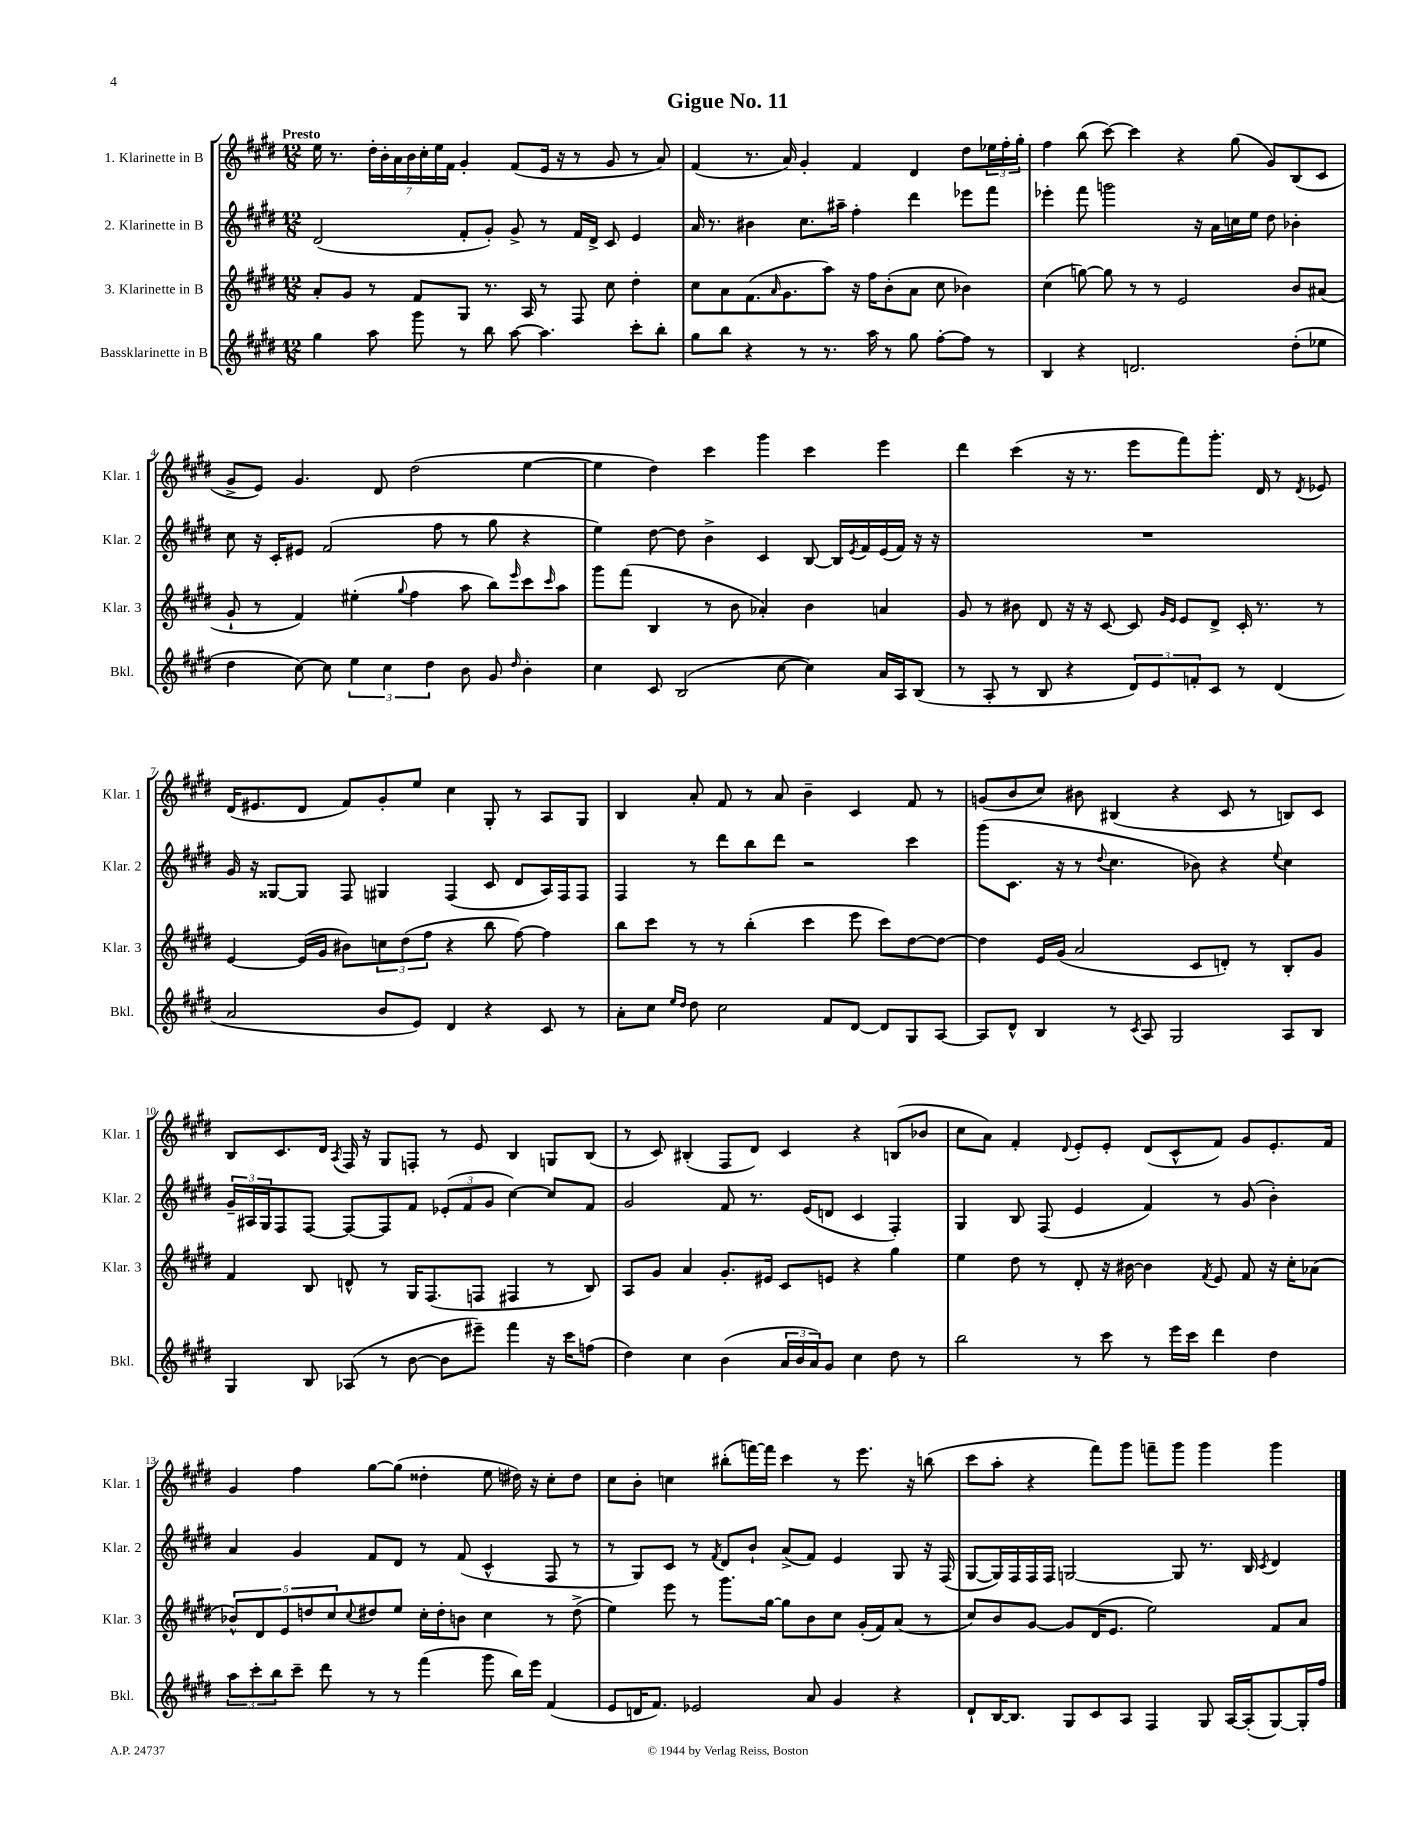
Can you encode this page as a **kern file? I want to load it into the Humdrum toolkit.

**kern	**kern	**kern	**kern
*part4	*part3	*part2	*part1
*staff4	*staff3	*staff2	*staff1
*I"Bassklarinette in B	*I"3. Klarinette in B	*I"2. Klarinette in B	*I"1. Klarinette in B
*I'Bkl.	*I'Klar. 3	*I'Klar. 2	*I'Klar. 1
*clefG2	*clefG2	*clefG2	*clefG2
*k[f#c#g#d#]	*k[f#c#g#d#]	*k[f#c#g#d#]	*k[f#c#g#d#]
*M12/8	*M12/8	*M12/8	*M12/8
=1	=1	=1	=1
!	!	!	!LO:TX:a:B:t=Presto
4gg#\	8a'/L	(2d#/	16ee\
.	.	.	8.r
.	8g#/J	.	.
8aa\	8r	.	28dd#'\LL
.	.	.	28b'\
.	.	.	28a\
.	.	.	28b\
8ggg#\	8f#/L	.	.
.	.	.	28cc#'\
.	.	.	28ee\
.	.	.	28f#\JJ
8r	8G#/J	8f#'/L	4g#'/
8bb\	8.r	8g#'/J)	.
[8aa\	.	8g#^/	(8f#/L
.	16A/	.	.
4.aa\]	8r	8r	16e/Jk
.	.	.	16r
.	8F#/	16f#/LL	8r
.	.	16d#^/JJ	.
.	8cc#\	8c#/	8g#/
8ccc#'\L	4dd#'\	4e/	8r
8bb'\J	.	.	8a/)
=2	=2	=2	=2
8gg#\L	8cc#\L	16a/	(4f#/
.	.	8.r	.
8bb\J	8a\	.	.
4r	(8.f#\	4b#X\	8.r
.	16qqa/	.	.
.	8.g#\	.	16a/)
8r	.	8.cc#\L	4g#'/
8.r	8aa\J)	.	.
.	.	16aa#X~\Jk	.
.	16r	4ff#'\	4f#/
16aa\	16ff#\KL	.	.
8r	(8b'\	.	.
8gg#\	8a\J	4ddd#\	4d#/
[8ff#'\L	8cc#\	.	.
8ff#\J]	4b-X\)	8eee-X\L	8dd#\L
8r	.	8fff#\J	24ee-X\L
.	.	.	24ff#'\
.	.	.	24gg#'\JJ
=3	=3	=3	=3
4B/	(4cc#\	4eee-X'\	4ff#\
4r	[8ggn\)	8fff#\	(8bb\
.	8gg\]	2gggn\	[8ccc#\)
2.dn/	8r	.	4ccc#\]
.	8r	.	.
.	2e/	.	4r
.	.	16r	.
.	.	16a\LL	.
.	.	16ccn\	(8gg#\
.	.	16ee\JJ	.
.	.	8dd#\	8g#/L)
(8dd#'\L	8b/L	4b-X'\	(8B/
8ee-X\J	(8a#X/J	.	8c#/J
!!LO:LB:g=z
=4	=4	=4	=4
4dd#\	8g#`/	8cc#\	8g#^/L
.	8r	16r	8e/J)
.	.	16c#'/KL	.
[8cc#\)	4f#/)	8e#X/J	4.g#/
8cc#\]	.	(2f#/	.
6ee\	(4ee#X'\	.	.
.	.	.	8d#/
6cc#\	.	.	.
.	8qqgg#/	.	.
.	4ff#\	.	(2dd#\
6dd#\	.	.	.
.	.	8ff#\	.
8b\	8aa\	8r	.
8g#/	8bb\L)	8gg#\	.
16qqdd#/	16qqeee/	.	.
4b'\	8ccc#\	4r	[4ee\
.	16qqccc#/	.	.
.	8aa\J	.	.
=5	=5	=5	=5
4cc#\	8ggg#\L	4ee\)	4ee\]
.	(8fff#\J	.	.
8c#/	4B/	[8dd#\	4dd#\)
(2B/	.	8dd#\]	.
.	8r	4b^\	4ccc#\
.	8b\	.	.
.	4a-X'/)	4c#/	4ggg#\
[8cc#\	.	.	.
4cc#\])	4b\	[8B/	4ccc#\
.	.	16B/LL]	.
.	.	8qe/	.
.	.	16f#/	.
16a/LL	4an/	(16e/	4eee\
16A/J	.	16f#/JJ)	.
(8B/J	.	16r	.
.	.	16r	.
=6	=6	=6	=6
8r	8g#/	1.r	4ddd#\
8A'/	8r	.	.
8r	8b#X\	.	(4ccc#\
8B/	8d#/	.	.
4r	16r	.	16r
.	16r	.	8.r
.	[8c#/	.	.
12d#/L)	8c#/]	.	8eee\L
12e/	.	.	.
.	16qqg#/LL	.	.
.	16qqe/JJ	.	.
.	8e/L	.	8fff#\)
12fn'/	.	.	.
8c#/J	8d#^/J	.	8.ggg#'\J
8r	16c#'/	.	.
.	8.r	.	16d#/
(4d#/	.	.	8r
.	.	.	8qd#/
.	8r	.	8e-X/
!!LO:LB:g=z
=7	=7	=7	=7
2a/	[4e/	16g#/	(16d#/KL
.	.	16r	8.e#X/
.	.	[8G##X/L	.
.	(16e/LL]	8G##/J]	8d#/J
.	16g#/JJ	.	.
.	8b#X\L)	8F#/	8f#/L)
8b/L	12ccn\	4G#X/	8g#'/
.	(12dd#\	.	.
8e/J)	.	.	8ee/J
.	12ff#\J	.	.
4d#/	4r	(4F#/	4cc#\
4r	8bb\	8c#/	8G#'/
.	[8ff#\)	8d#/L	8r
8c#/	4ff#\]	16A/L)	8A/L
.	.	16F#/J	.
8r	.	8F#/J	8G#/J
=8	=8	=8	=8
8a'\L	8bb\L	4F#/	4B/
8cc#\J	8ccc#\J	.	.
16qqee/LL	.	.	.
16qqdd#/JJ	.	.	.
8dd#\	8r	8r	8a'/
2cc#\	8r	8ddd#\L	8f#/
.	(4bb'\	8bb\	8r
.	.	8ddd#\J	8a/
.	4ccc#\	2r	4b~\
8f#/L	.	.	.
[8d#/J	8eee\	.	4c#/
8d#/L]	8ccc#\L)	.	.
8G#/	[8dd#\	4ccc#\	8f#/
[8A/J	8dd#\J_	.	8r
=9	=9	=9	=9
8A/L]	4dd#\]	(8ggg#\L	(8gn/L
8d#^^/J	.	8.c#\J	8b/
4B/	16e/LL	.	8cc#/J)
.	(16g#/JJ	16r	.
.	2a/	8r	8b#X\
.	.	8qqdd#/	.
8r	.	4.cc#\	(4B#X/
8qc#/	.	.	.
8A/	.	.	.
2G#/	.	.	4r
.	8c#/L	8b-X\)	.
.	8dn'/J)	4r	8c#/
.	8r	.	8r
.	.	8qqee/	.
8A/L	8B'/L	4cc#\	8Bn/L)
8B/J	8g#/J	.	8c#/J
!!LO:LB:g=z
=10	=10	=10	=10
4G#/	4f#/	24g#~/LL	8B/L
.	.	24A#X/	.
.	.	24G#/J	.
.	.	8F#/	8.c#/
8B/	8B/	[8F#/J	.
.	.	.	16d#/Jk
.	.	.	8qA/
(8A-X/	8dn^^/	8F#/L_	16F#/
.	.	.	16r
8r	8r	8F#/]	8G#/L
[8b\	16G#/KL	8f#/J	8Fn'/J
.	(8.F#/	.	.
8b\L]	.	(12e-X'/L	8r
.	.	12f#/	.
8eee#X~\J)	8Fn/J	.	8e/
.	.	12g#/J	.
4fff#\	4F#X/	[4cc#\)	4B/
16r	8r	8cc#/L]	8Gn/L
16ccc#\KL	.	.	.
(8ffn\J	8B/)	8f#/J	(8B/J
=11	=11	=11	=11
4dd#\)	8A/L	2g#/	8r
.	8g#/J	.	8c#/)
4cc#\	4a/	.	(4B#X'/
(4b\	8.g#'/L	8f#/	8F#/L
.	.	8.r	8d#/J)
.	16e#X/Jk	.	.
24a/LL	8c#/L	.	4c#/
24b/	.	.	.
.	.	(16e/KL	.
24a/J)	.	.	.
8g#/J	8en/J	8dn/J	.
4cc#\	4r	4c#/	4r
8dd#\	4gg#\	4F#'/)	(8Bn/L
8r	.	.	8b-X/J
=12	=12	=12	=12
2bb\	4ee\	4G#/	8cc#\L
.	.	.	8a\J)
.	8dd#\	8B/	4f#'/
.	8r	(8F#/	.
.	.	.	8qqd#/
8r	8d#'/	4e/	8e'/L
8ccc#\	16r	.	8e'/J
.	[16b#X\	.	.
8r	4b#\]	4f#/)	(8d#/L
16eee\LL	.	.	8c#^^/
16ccc#\JJ	.	.	.
.	8qf#/	.	.
4ddd#\	8e/	8r	8f#/J)
.	8f#/	(8g#/	8g#/L
4dd#\	16r	4b'\)	8.e'/
.	16cc#'\KL	.	.
.	(8a-X\J	.	.
.	.	.	16f#/Jk
!!LO:LB:g=z
=13	=13	=13	=13
12aa\L	10b-X^^/L)	4a/	4g#/
12ccc#'\	.	.	.
.	10d#/	.	.
12bb\	.	.	.
.	10e/	.	.
8ccc#~\J	.	4g#/	4ff#\
.	10ddn/	.	.
8ddd#\	.	.	.
.	10cc#/	.	.
.	8qqcc#/	.	.
8r	8dd#X/	8f#/L	[8gg#\L
8r	8ee/J	8d#/J	(8gg#\J]
(4fff#\	16cc#'\LL	8r	4dd##X'\
.	16dd#'\J	.	.
.	8bn\J	(8f#/	.
8ggg#\	4cc#\	4c#^^/	8ee\
16bb\LL)	.	.	16dd#X\)
16eee\JJ	.	.	16r
(4f#/	8r	8F#/	8cc#'\L
.	(8dd#^\	8r	8dd#\J
=14	=14	=14	=14
8e/L	4ee\)	8r	8cc#\L
16dn/K	.	8G#/L)	8b'\J
8.f#/J)	.	.	.
.	8eee\	8c#/J	4ccn\
2e-X/	8r	8r	.
.	.	8qf#/	.
.	8.ggg#\L	8d#/L	(8bb#X'\L
.	.	8b`/J	[16fffn\L)
.	[16gg#\Jk	.	16fff\JJ]
.	8gg#\L]	(8a^/L	4ccc#\
8a/	8b\	8f#/J)	.
4g#/	8cc#\J	4e/	8r
.	(16g#'/LL	.	8.eee\
.	16f#/J)	.	.
4r	(8a/J	8G#/	.
.	.	.	16r
.	8r	16r	(8bbn\
.	.	(16F#/	.
=15	=15	=15	=15
8d#`/L	8cc#/L)	[8G#/L	8ccc#\L
[16B/K	8b/	16G#/L])	8aa'\J
8.B/J]	.	16F#/	.
.	[8g#/J	16F#/	4r
.	.	16F#/JJ	.
8G#/L	8g#/L]	[2Gn/	.
8c#/	(16d#/K	.	8fff#\L)
.	8.e/J	.	.
8A/J	.	.	8ggg#\J
4F#/	2ee\)	.	8fffn~\L
.	.	8G/]	8ggg#\J
8G#/	.	8.r	4ggg#\
[16A/LL	.	.	.
(16A'/J]	.	16B/	.
.	.	8qc#/	.
[8G#/)	8f#/L	4d#/	4ggg#\
16G#'/L]	8a/J	.	.
16ff#/JJ	.	.	.
==	==	==	==
*-	*-	*-	*-
